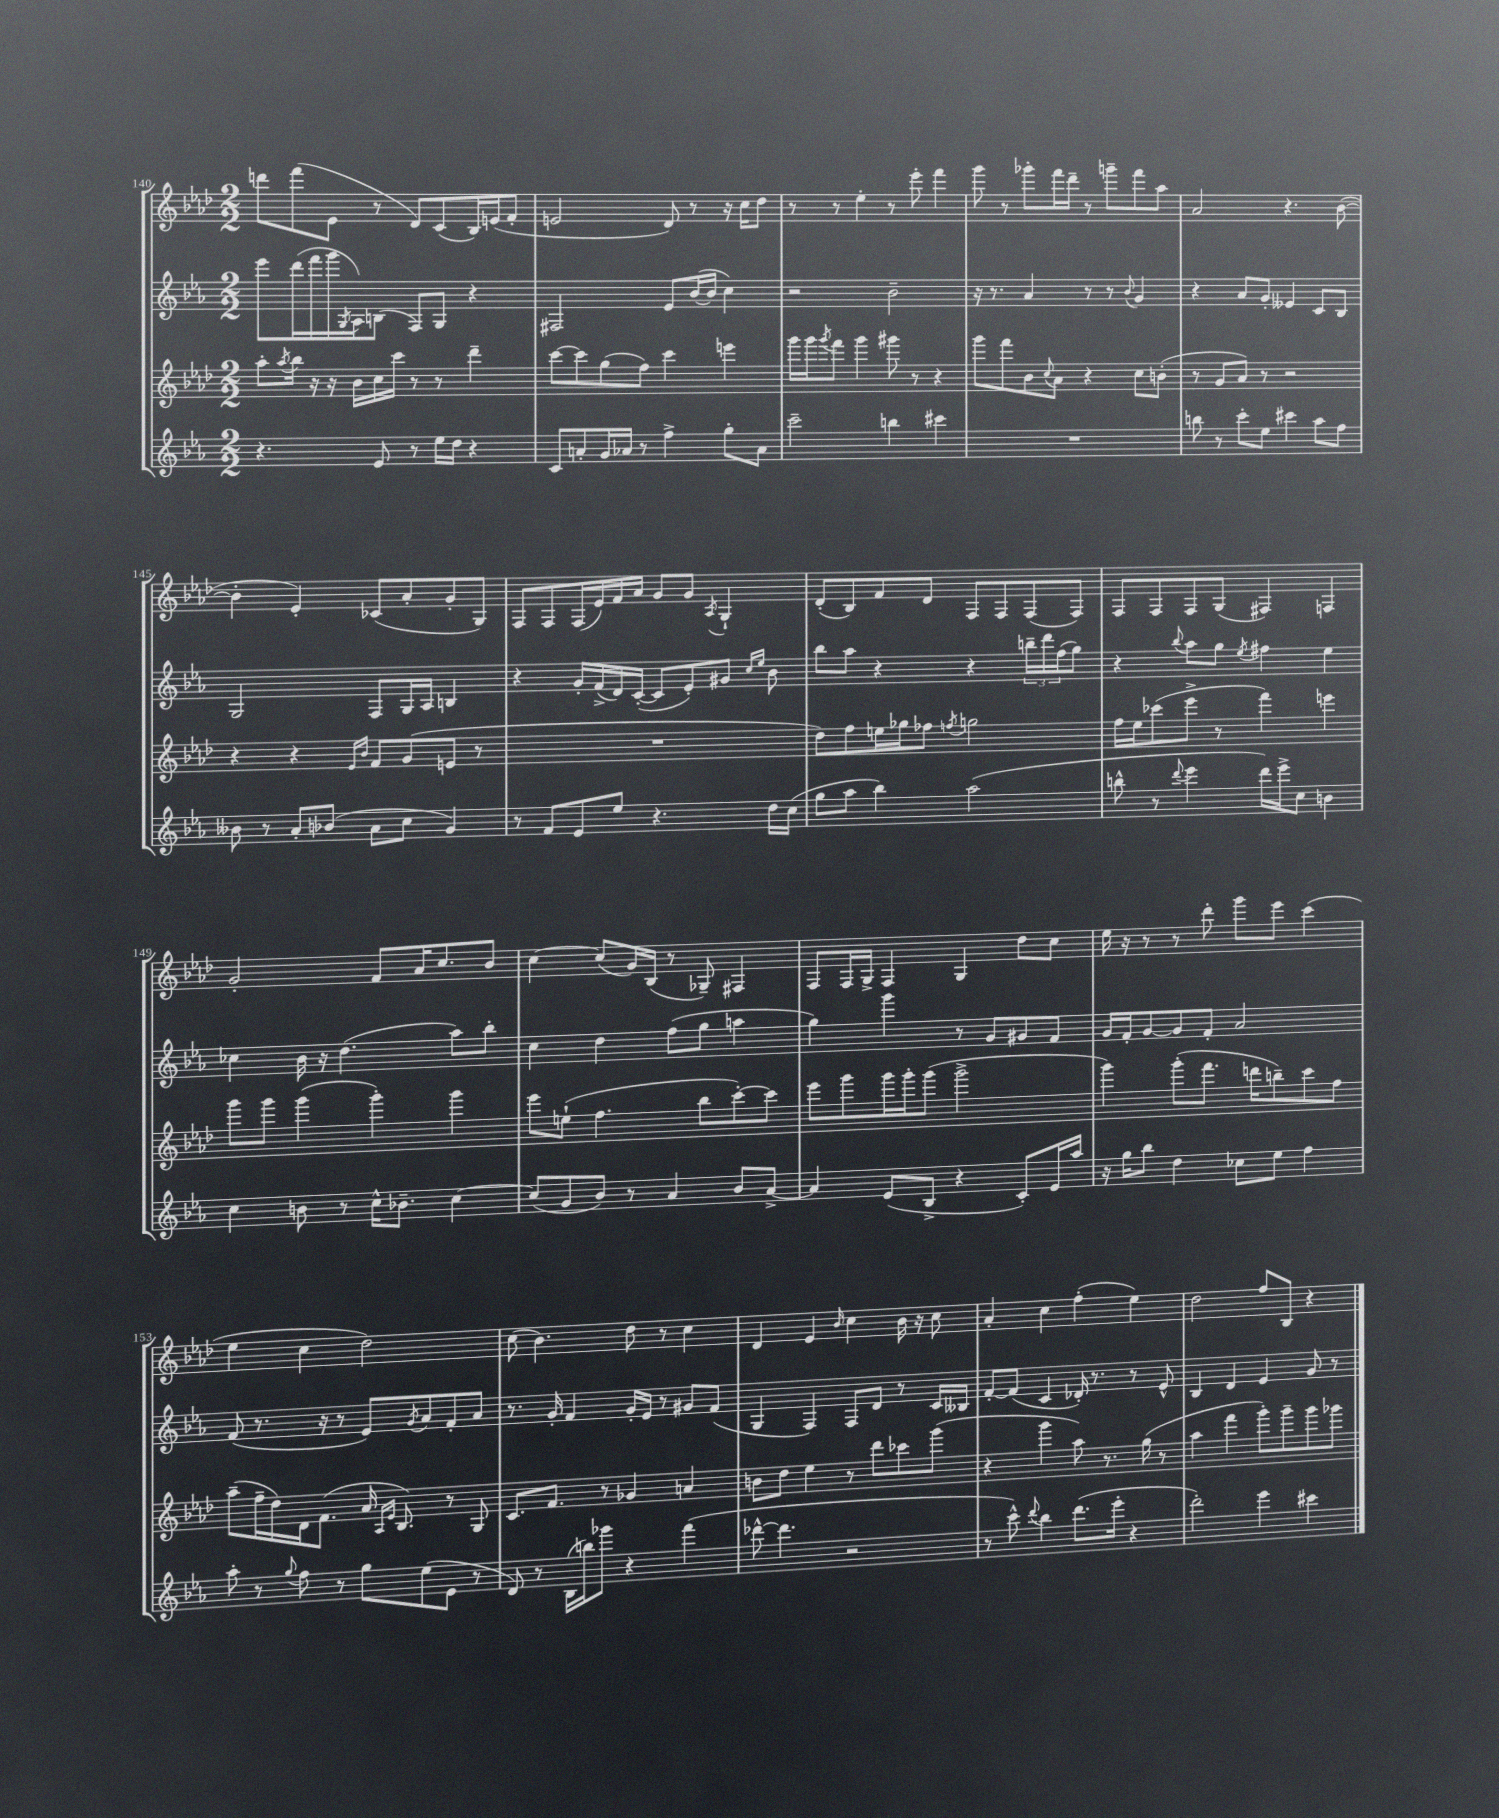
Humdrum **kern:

**kern	**kern	**kern	**kern
*staff4	*staff3	*staff2	*staff1
*clefG2	*clefG2	*clefG2	*clefG2
*k[b-e-a-]	*k[b-e-a-d-]	*k[b-e-a-]	*k[b-e-a-d-]
*M2/2	*M2/2	*M2/2	*M2/2
4.r	8aa-'	8eee-	8ddd
.	8qaa-	.	.
.	16bb-	(16ddd	(8fff
.	16r	16fff	.
.	16r	16ggg	8e-
.	.	8qG	.
.	16b-	16A-)	.
8e-	16cc	(8B	8r
.	16ccc	.	.
8r	8r	8F)	8d-)
16ee-	8r	8G	(8c
16dd	.	.	.
4r	4ddd-~	4r	16B-)
.	.	.	(16e
.	.	.	8f'
=	=	=	=
8c	[8ccc	2F#	2e
8a'	8ccc]	.	.
16g	(8gg	.	.
16a-	.	.	.
8r	8ff)	.	.
4ff^	4ccc	8e-	8d-)
.	.	([16b-	8r
.	.	16b-]	.
8gg'	4eee	4cc)	16r
.	.	.	16cc
8a-	.	.	8dd-
=	=	=	=
2ccc~	16ggg	2r	8r
.	16ggg	.	.
.	8qggg	.	.
.	8fff	.	8r
.	4ggg	.	4ee-'
4bb	8ggg#	2b-~	8r
.	8r	.	8eee-'
4ccc#	4r	.	4fff
=	=	=	=
1r	8ggg	16r	8ggg
.	.	8.r	.
.	8fff	.	8r
.	8b-	4a-	8ggg-'
.	8qqcc	.	.
.	8a-	.	16fff
.	.	.	16ddd-~
.	4r	8r	8r
.	.	8r	8ggg~
.	.	8qqb-	.
.	8cc	4g	8fff
.	(8b'	.	8aa-
=	=	=	=
8bb	8r	4r	2a-
8r	8g	.	.
8ccc'	8a-)	8a-	.
8ee-	8r	8g'	.
4ccc#	2r	4e--	4.r
8aa-	.	8c	.
8ff	.	8B-	([8b-
=	=	=	=
8b--	4r	2G	4b-']
8r	.	.	.
8a-'	4r	.	4e-')
(8b-	.	.	.
.	16qqe-	.	.
.	16qqb-	.	.
8a-	8f	8F	(8c-
8cc	(8g	16G	8a-'
.	.	16A-	.
4g)	8e	4B	8g'
.	8r	.	8G)
=	=	=	=
8r	1r	4r	8F
8f	.	.	8F
8e-	.	16g'	(16F
.	.	(16f^	16e-)
8ee-	.	16d)	16f
.	.	([16c'	16a-
4.r	.	8c]	8g
.	.	8e-')	8g
.	.	.	8qA-
.	.	8g#	4G`
.	.	16qqcc	.
.	.	16qqee-	.
16dd	.	8b-	.
(16cc	.	.	.
=	=	=	=
8gg	8dd-)	8bb-	(8d-'
8aa-	8ff	8aa-	8B-)
4bb-)	16ee	4r	8f
.	16gg-	.	.
.	8ff-	.	8d-
.	8qff	.	.
(2aa-	2gg	4r	8F
.	.	.	8F
.	.	24bb~	(8F
.	.	24ddd	.
.	.	(24ff	.
.	.	8gg)	8F)
=	=	=	=
8bb^^	16ff	4r	8F
.	16ee-	.	.
8r	(8ccc-	.	8F
8qqddd	.	8qqbb-	.
4eee-	8eee-^	8aa-	8F
.	8r	8gg	(8G
.	.	8qee-	.
16ddd)	4fff)	4ff#	4F#)
16eee-^	.	.	.
8cc	.	.	.
4b	4eee	4ee-	4F
=	=	=	=
4cc	8ggg	4cc-	2g'
.	8ggg	.	.
8b	(4ggg	16b-	.
.	.	16r	.
8r	.	(4.dd	.
16cc^^	4ggg')	.	8f
8.b-~	.	.	.
.	.	.	16a-
.	.	.	8.cc
[4cc	4ggg	8aa-)	.
.	.	8bb-'	8b-
=	=	=	=
(8cc]	8eee-	4cc	[4cc
8g	(8ee`	.	.
8b-)	4.ff	4dd	(8cc]
8r	.	.	16g)
.	.	.	(16B-
4a-	.	(8ff	8r
.	8bb-	8gg	8G-~)
8b-	[8ccc')	4aa	4F#
[8a-^	8ccc]	.	.
=	=	=	=
4a-]	8eee-	4gg)	8F
.	8ggg	.	16F
.	.	.	16G^
(8e-	16ggg	4ggg	4F
.	16ggg'	.	.
8B-^	(8ggg	.	.
4r	2ggg^	8r	4G
.	.	8g	.
8c')	.	8g#	8dd-
16e-	.	8f	8cc
16aa-	.	.	.
=	=	=	=
16r	4ggg)	16g	16ee-
16gg	.	16f'	16r
8bb-	.	[8g	8r
4dd	(8ggg'	8g]	8r
.	8.fff	8f'	8ddd-'
8cc-	.	2a-	8ggg
.	16ddd	.	.
8ee-	8bb~)	.	8eee-
4ff	8ccc	.	(4ccc
.	8ff	.	.
=	=	=	=
8aa-'	(8aa-~	(8f	4ee-
8r	16ff~	8.r	.
.	16dd-)	.	.
8qqgg	.	.	.
8ff	16d-	.	4cc
.	(8.f	16r	.
8r	.	8r	.
8gg	16a-	8e-)	2dd-)
.	16qqA-	.	.
.	16qqe-	.	.
.	8.B-)	.	.
.	.	8qg	.
(8ee-	.	8a-	.
8e-	8r	8f'	.
8r	8G	8a-	.
=	=	=	=
8d)	8.c	8.r	(8cc
8r	.	.	4.b-)
.	8.f	16g'	.
(16B-	.	4f	.
16bb)	.	.	.
8ggg-	8r	.	.
4r	4g-	16g'	8dd-
.	.	16e-	.
.	.	8r	8r
(4fff	4a	8g#	4cc
.	.	(8f	.
=	=	=	=
[8ddd-^^	8b	4G	4d-
4.ddd-]	8dd-	.	.
.	4ee-	4F)	4e-
.	.	.	16qqb-
2r	8r	8F	4cc
.	8ddd-	8d	.
.	8ccc-	8r	16b-
.	.	.	16r
.	(8ggg	16c	8cc
.	.	16B--	.
=	=	=	=
8r	4r	[8f'	4a-'
8ccc^^)	.	(8f]	.
8qqddd	.	.	.
4bb-	4ggg	4c	4cc
(8.ddd	8aa-)	16d-')	(4ff'
.	.	8.r	.
.	8.r	.	.
16eee-'	.	.	.
4r	.	8r	4ee-)
.	(16gg	.	.
.	8r	8e-^^	.
=	=	=	=
2ddd')	4aa-	4B-	2dd-
.	4fff	4d	.
4eee-	8ggg')	4e-	8ff
.	8ggg~	.	8B-
4ccc#	8ggg	8g	4r
.	8ggg-	8r	.
==	==	==	==
*-	*-	*-	*-
